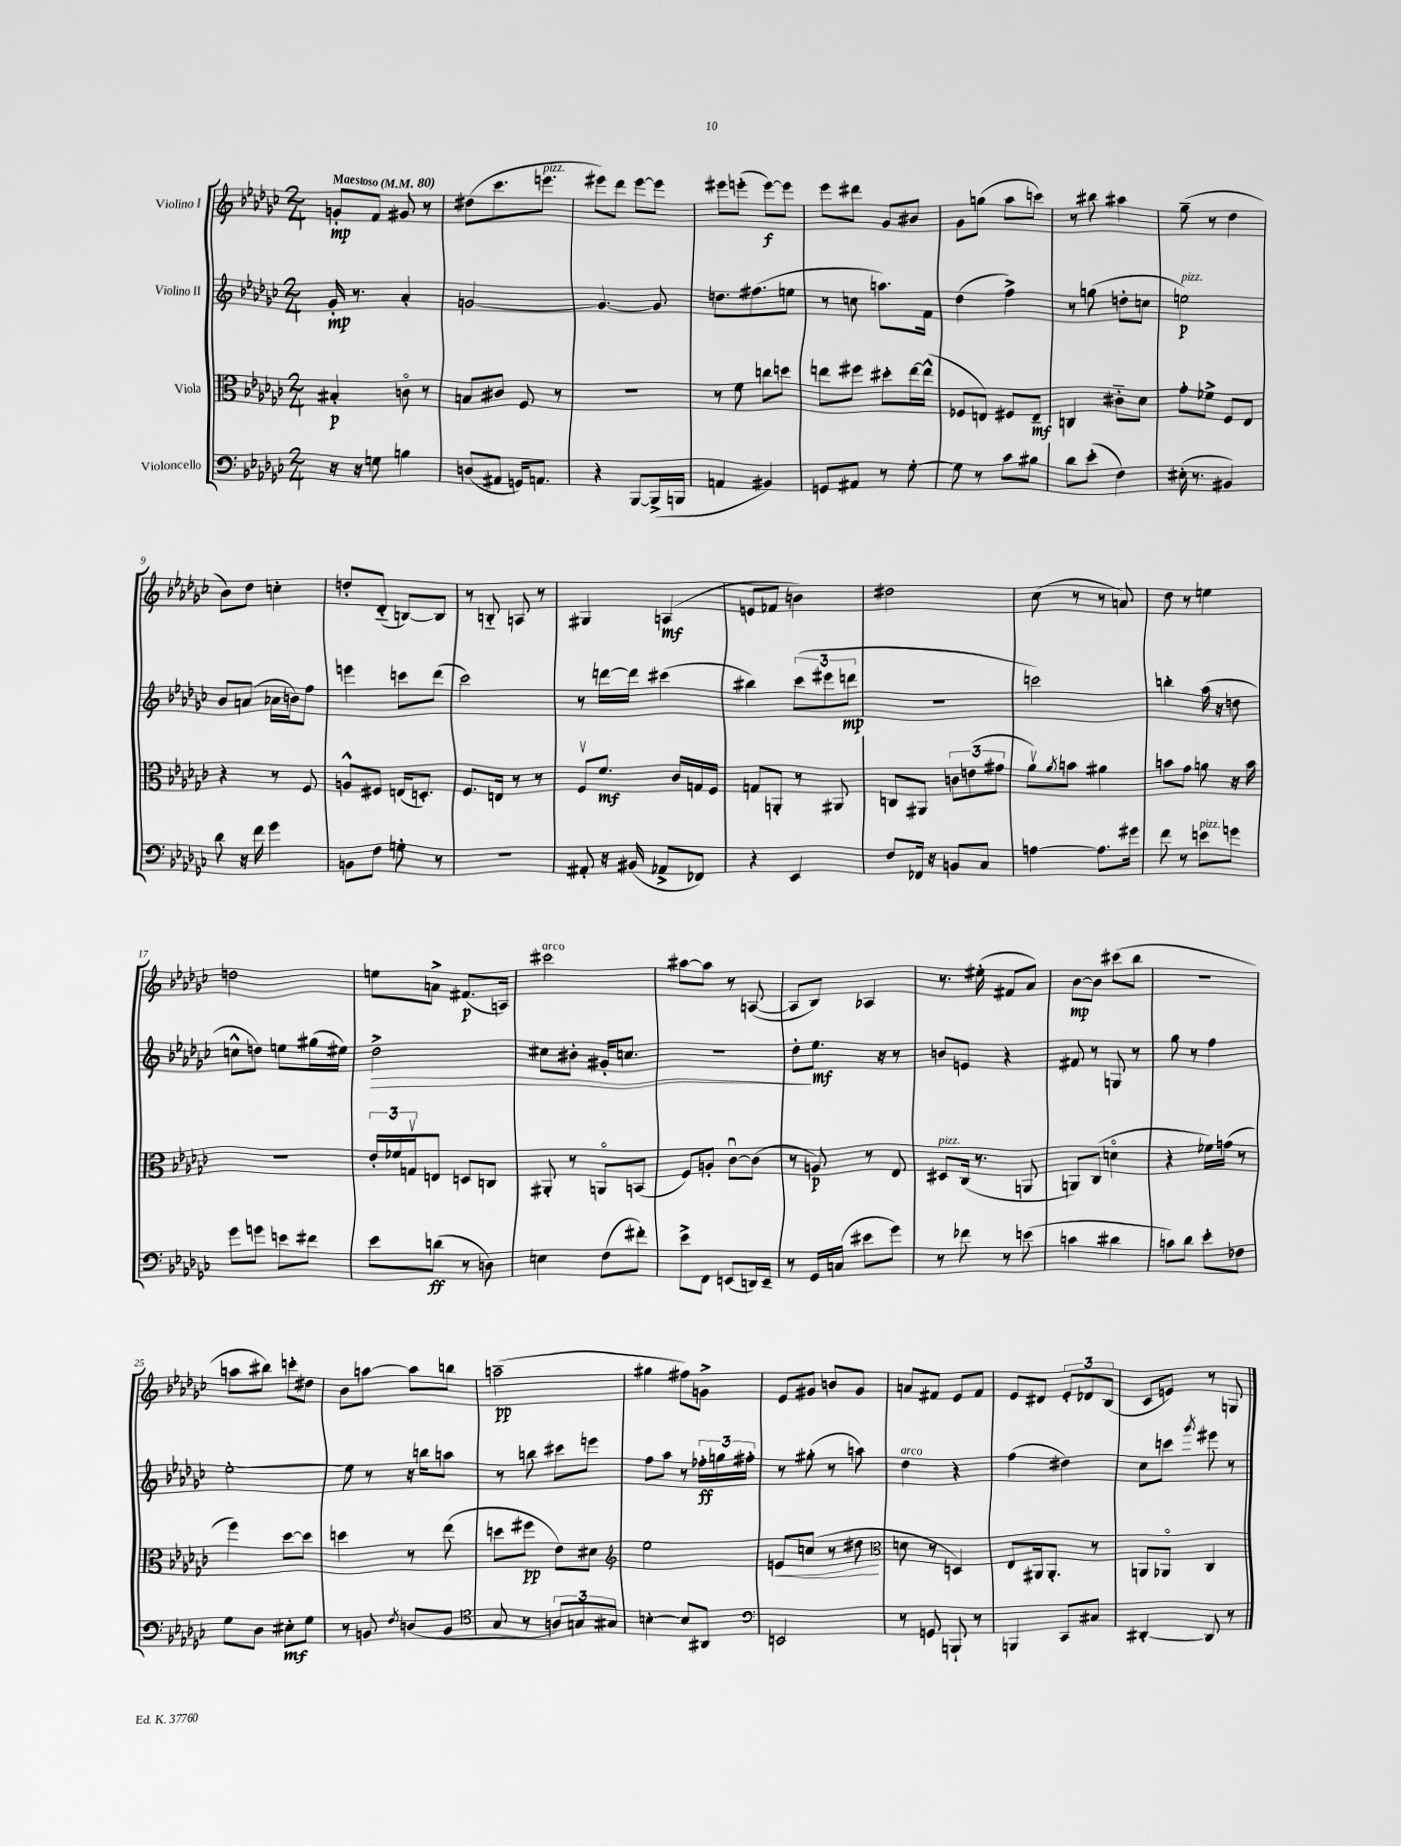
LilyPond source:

<<
\new StaffGroup <<
\new Staff = "s0" \with { instrumentName = "Violino I" } {
    \clef treble \key ges \major \numericTimeSignature \time 2/4 \tempo "Maestoso" 4 = 80
    g'8-.\mp f'8 gis'8 r8 |
    dis''8( ces'''8. e'''8.^\markup { \italic "pizz." } |
    eis'''8) des'''8 eis'''8~ eis'''8 |
    eis'''8 e'''8-.( e'''8~\f) e'''8 |
    ees'''8 dis'''8 ges'8 bis'8 |
    ges'8 g''8( aes''8 c'''8) |
    r8 bis''8 ais''4 |
    ges''8--( r8 des''4 |
    bes'8) des''8 c''4-. |
    d''8-. des'8-_( b8~) b8 |
    r8 b8-_ a8 r8 |
    gis4 a4\mf( |
    e'8 fes'8 b'4) |
    dis''2 |
    ces''8( r8 r8 a'8) |
    des''8 r8 e''4 |
    d''2 |
    e''8 a'8-> fis'8.\p( a16) |
    cis'''2^\markup { \italic "arco" } |
    ais''8~ ais''8 r8 a8~( |
    a8 bes8) aes4 |
    r8. eis''16-.( fis'8 aes'8) |
    bes'8~\mp bes'8 cis'''8( bes''8 |
    R2 |
    a''8 bis''8) c'''8-. dis''8 |
    bes'8 a''8~ a''8 b''8 |
    a''2--\pp( |
    gis''4 fis''8) g'8-> |
    ees'8 gis'8 b'8 gis'8 |
    a'8 fis'8 ees'8 fis'8 |
    ees'8 dis'8 \tuplet 3/2 { ees'8-. des'8 bes8( } |
    ces'8 e'8) r8 g8 \bar "|." |
}
\new Staff = "s1" \with { instrumentName = "Violino II" } {
    \clef treble \key ges \major \numericTimeSignature \time 2/4
    ges'16-.\mp r8. aes'4-. |
    g'2~ |
    g'4.~ g'8 |
    d''8. fis''8.( e''8 |
    r8 c''8 a''8.) f'16 |
    des''4( f''4->) |
    r8 g''8( d''8-. c''8 |
    e''2\p^\markup { \italic "pizz." }) |
    bes'8 a'8( aes'16 b'16) f''8 |
    e'''4 c'''8 des'''8( |
    ces'''2) |
    r8 d'''16~ d'''16 cis'''4( |
    bis''4) \tuplet 3/2 { ces'''8( eis'''8 d'''8\mp } |
    r2 |
    c'''2) |
    b''4-. aes''16( r16 d''8 |
    c''8-^ d''8) e''8 gis''16( eis''16) |
    des''2->\> |
    cis''8 bis'8-. gis'16-. c''8. |
    r2 |
    des''8-.\! ees''8.\mf r16 r8 |
    b'8 e'8 r4 |
    fis'8 r8 g8 r8 |
    ges''8 r8 f''4 |
    ees''2~-. |
    ees''8 r8 r16 b''16 a''8 |
    r8 b''8 cis'''8 e'''8 |
    f''8 aes''8 r8 \tuplet 3/2 { fes''16-.\ff g''16 fis''16-. } |
    r8 gis''8-.( r8 a''8) |
    des''4^\markup { \italic "arco" } r4 |
    f''4( dis''4) |
    ces''8 c'''8 \acciaccatura { ges'''8 } eis'''8 r8 \bar "|." |
}
\new Staff = "s2" \with { instrumentName = "Viola" } {
    \clef alto \key ges \major \numericTimeSignature \time 2/4
    bis4-.\p c'8\flageolet r8 |
    b8 cis'8 f8 r8 |
    r2 |
    r8 f'8 c''8 d''8 |
    e''8 fis''8 dis''8-. e''16~ e''16-^( |
    fes8 e8) fis8 e8--\mf |
    c4 cis'8-_ des'8 |
    ges'8-. fes'8-> f8 ees8 |
    r4 r8 f8 |
    a8-^ fis8 e16( d8.-.) |
    f8. e16 r8 r8 |
    f8\upbow f'8.\mf ces'16 g16 f16 |
    g8 a,8-. r8 ais,8 |
    c8 ais,8 \tuplet 3/2 { c'8 e'8( gis'8 } |
    aes'8\upbow) \acciaccatura { aes'8 } b'8 ais'4 |
    b'8 ges'8 a'8 r16 b'16 |
    r2 |
    \tuplet 3/2 { ees'16-. fes'16 g16\upbow } e8 d8 c8 |
    ais,8-. r8 a,8\flageolet b,8( |
    f8) a8-. ces'8~\downbow ces'8( |
    r8 a8\p) r8 ees8 |
    dis8^\markup { \italic "pizz." } ces16( r8. a,8 |
    a,8) ces8( d'4\flageolet |
    r4 fes'16) g'16( r8 |
    f''4) des''8~ des''8 |
    d''4 r8 ees''8( |
    d''8 fis''8\pp ees'8) dis'8 |
    \clef treble ees''2 |
    e'8\< c''8( r8 dis''8\! |
    \clef alto d'8 r8 d4) |
    ees8 ais,16 ais,8.-. r8 |
    a,8 aes,8\flageolet ces4 \bar "|." |
}
\new Staff = "s3" \with { instrumentName = "Violoncello" } {
    \clef bass \key ges \major \numericTimeSignature \time 2/4
    r16 r16 g8 b4 |
    d8( ais,8 g,16) a,8. |
    r4 bes,,8~ bes,,16->( b,,16 |
    a,4 bis,4) |
    g,8 ais,8 r8 ges8~-. |
    ges8 r8 ces'8 bis8 |
    des'8 ees'8-.( f4) |
    eis16-.( r8. bis,4) |
    des'8 r16 f'16 ges'4 |
    b,8 f8 g8-. r8 |
    r2 |
    ais,8-. r16 bis,16( aes,8-> fes,8) |
    r4 ees,4 |
    f8 fes,16 r16 b,8 ces8 |
    a4~ a8. gis'16 |
    f'8 r8 e'8^\markup { \italic "pizz." } g'8 |
    ges'8 g'8 e'8 fis'8 |
    ees'8 d'8\ff( r8 d8) |
    e4 f8( fis'8-.) |
    ees'8-> f,8 e,8( d,16) e,16-- |
    r8 ges,16 c16( eis'8 ges'8) |
    r8 fes'8 r8 e'8( |
    c'4 dis'4 |
    c'8) des'8 ees'8-. fes8 |
    ges8 des8 eis8-.\mf ges8 |
    r8 b,8 \acciaccatura { f8 } d8( b,8 |
    \clef tenor ges8 r8 \tuplet 3/2 { a8) g8 gis8 } |
    b4~-. b8 ais,8 |
    \clef bass e,2 |
    r8 g,8 b,,8-! r8 |
    b,,4 ces,8 cis8 |
    dis,4~-. dis,8 r8 \bar "|." |
}
>>
>>
